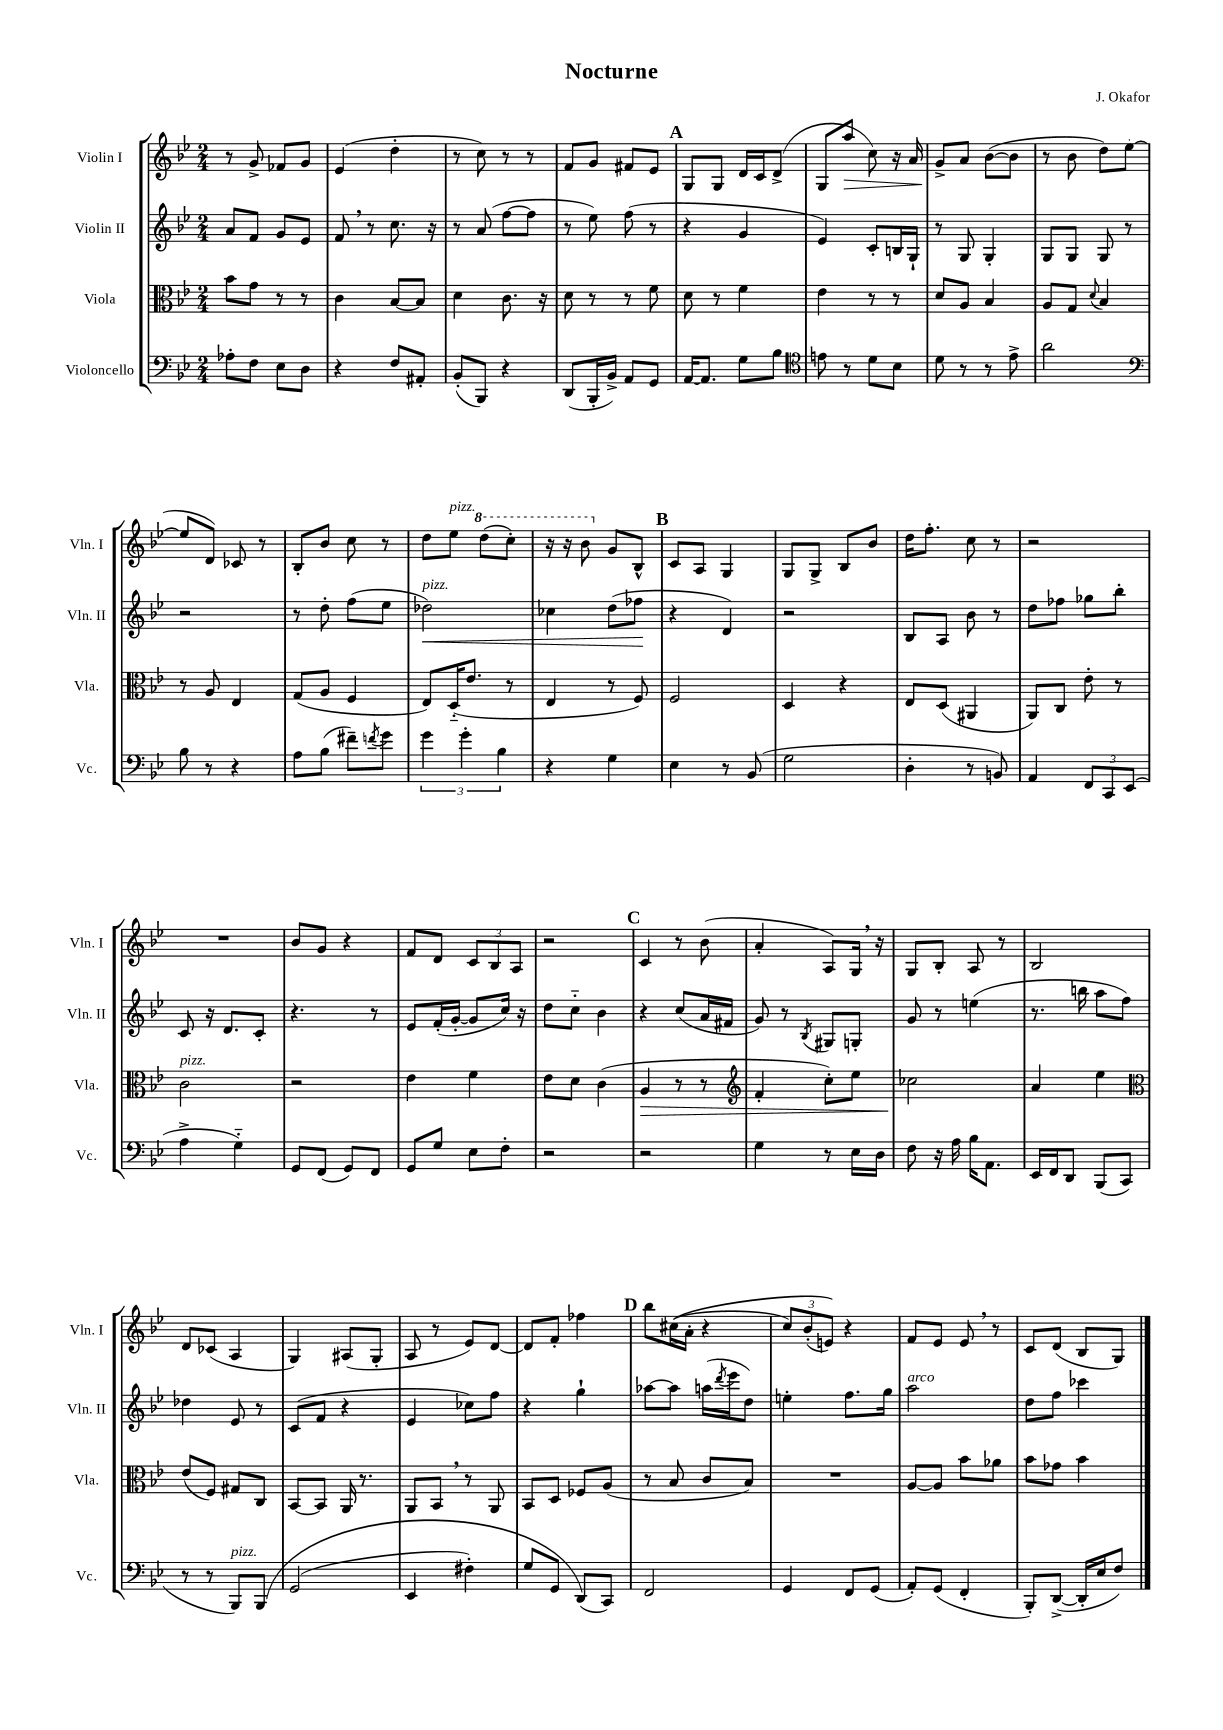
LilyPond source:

\header { title = "Nocturne" composer = "J. Okafor" }
<<
\new StaffGroup <<
\new Staff = "s0" \with { instrumentName = "Violin I" shortInstrumentName = "Vln. I" } {
    \clef treble \key bes \major \numericTimeSignature \time 2/4
    r8 g'8-> fes'8 g'8 |
    ees'4( d''4-. |
    r8 c''8) r8 r8 |
    f'8 g'8 fis'8 ees'8 |
    \mark \markup { \bold "A" } g8 g8 d'16 c'16 d'8->( |
    g8 a''8\> c''8) r16 a'16 |
    g'8->\! a'8 bes'8~( bes'8 |
    r8 bes'8 d''8) ees''8~( |
    ees''8 d'8) ces'8 r8 |
    bes8-. bes'8 c''8 r8 |
    d''8 ees''8^\markup { \italic "pizz." } \ottava #1 d'''8( c'''8-.) |
    r16 r16 bes''8 \ottava #0 g'8 bes8-^ |
    \mark \markup { \bold "B" } c'8 a8 g4 |
    g8 g8-> bes8 bes'8 |
    d''16 f''8.-. c''8 r8 |
    r2 |
    R2 |
    bes'8 g'8 r4 |
    f'8 d'8 \tuplet 3/2 { c'8 bes8 a8 } |
    r2 |
    \mark \markup { \bold "C" } c'4 r8 bes'8( |
    a'4-. a8) g16 \breathe r16 |
    g8 bes8-. a8 r8 |
    bes2 |
    d'8 ces'8( a4 |
    g4) ais8( g8-. |
    a8 r8 ees'8) d'8~ |
    d'8 f'8-. fes''4 |
    \mark \markup { \bold "D" } bes''8 cis''16(\( a'16-. r4 |
    \tuplet 3/2 { c''8) bes'8-.( e'8)\) } r4 |
    f'8 ees'8 ees'8 \breathe r8 |
    c'8 d'8( bes8 g8) \bar "|." |
}
\new Staff = "s1" \with { instrumentName = "Violin II" shortInstrumentName = "Vln. II" } {
    \clef treble \key bes \major \numericTimeSignature \time 2/4
    a'8 f'8 g'8 ees'8 |
    f'8 \breathe r8 c''8. r16 |
    r8 a'8( f''8~ f''8 |
    r8 ees''8) f''8( r8 |
    \mark \markup { \bold "A" } r4 g'4 |
    ees'4) c'8-. b16 g16-! |
    r8 g8 g4-. |
    g8 g8 g8 r8 |
    r2 |
    r8 d''8-. f''8( ees''8 |
    des''2\<^\markup { \italic "pizz." }) |
    ces''4 d''8( fes''8\! |
    \mark \markup { \bold "B" } r4 d'4) |
    r2 |
    bes8 a8 bes'8 r8 |
    d''8 fes''8 ges''8 bes''8-. |
    c'8 r16 d'8. c'8-. |
    r4. r8 |
    ees'8 f'16-.( g'16~-. g'8 c''16) r16 |
    d''8 c''8-_ bes'4 |
    \mark \markup { \bold "C" } r4 c''8( a'16 fis'16 |
    g'8) r8 \acciaccatura { bes8 } gis8 g8-. |
    g'8 r8 e''4( |
    r8. b''16 a''8 f''8) |
    des''4 ees'8 r8 |
    c'8( f'8 r4 |
    ees'4 ces''8) f''8 |
    r4 g''4-! |
    \mark \markup { \bold "D" } aes''8~ aes''8 a''16( \acciaccatura { d'''8 } ees'''16 d''8) |
    e''4-. f''8. g''16 |
    a''2^\markup { \italic "arco" } |
    d''8 f''8 ces'''4 \bar "|." |
}
\new Staff = "s2" \with { instrumentName = "Viola" shortInstrumentName = "Vla." } {
    \clef alto \key bes \major \numericTimeSignature \time 2/4
    bes'8 g'8 r8 r8 |
    c'4 bes8~ bes8 |
    d'4 c'8. r16 |
    d'8 r8 r8 f'8 |
    \mark \markup { \bold "A" } d'8 r8 f'4 |
    ees'4 r8 r8 |
    d'8 a8 bes4 |
    a8 g8 \appoggiatura { d'8 } bes4 |
    r8 a8 ees4 |
    g8( a8 f4 |
    ees8) d16-_( ees'8. r8 |
    ees4 r8 f8) |
    \mark \markup { \bold "B" } f2 |
    d4 r4 |
    ees8 d8( ais,4 |
    a,8) c8 ees'8-. r8 |
    c'2^\markup { \italic "pizz." } |
    r2 |
    ees'4 f'4 |
    ees'8 d'8 c'4( |
    \mark \markup { \bold "C" } a4\> r8 r8 |
    \clef treble f'4-. c''8-.) ees''8 |
    ces''2\! |
    a'4 ees''4 |
    \clef alto ees'8( f8) gis8 c8 |
    bes,8~ bes,8 a,16 r8. |
    a,8 bes,8 \breathe r8 a,8 |
    bes,8 d8 fes8 a8( |
    \mark \markup { \bold "D" } r8 bes8 c'8 bes8) |
    R2 |
    a8~ a8 bes'8 aes'8 |
    bes'8 ges'8 bes'4 \bar "|." |
}
\new Staff = "s3" \with { instrumentName = "Violoncello" shortInstrumentName = "Vc." } {
    \clef bass \key bes \major \numericTimeSignature \time 2/4
    aes8-. f8 ees8 d8 |
    r4 f8 ais,8-. |
    bes,8-.( bes,,8) r4 |
    d,8( bes,,16-. bes,16->) a,8 g,8 |
    \mark \markup { \bold "A" } a,16~ a,8. g8 bes8 |
    \clef tenor e'8 r8 d'8 bes8 |
    d'8 r8 r8 ees'8-> |
    a'2 |
    \clef bass bes8 r8 r4 |
    a8 bes8( fis'8--) \acciaccatura { f'8 } g'8 |
    \tuplet 3/2 { g'4 g'4-. bes4 } |
    r4 g4 |
    \mark \markup { \bold "B" } ees4 r8 bes,8( |
    g2 |
    d4-. r8 b,8) |
    a,4 \tuplet 3/2 { f,8 c,8 ees,8( } |
    a4-> g4-_) |
    g,8 f,8( g,8) f,8 |
    g,8 g8 ees8 f8-. |
    r2 |
    \mark \markup { \bold "C" } r2 |
    g4 r8 ees16 d16 |
    f8 r16 a16 bes16 a,8. |
    ees,16 f,16 d,8 bes,,8( c,8 |
    r8 r8 bes,,8^\markup { \italic "pizz." }) bes,,8\( |
    g,2( |
    ees,4 fis4-.) |
    g8 g,8 d,8(\) c,8) |
    \mark \markup { \bold "D" } f,2 |
    g,4 f,8 g,8( |
    a,8-.) g,8( f,4-. |
    bes,,8-.) d,8~->( d,16-. ees16 f8) \bar "|." |
}
>>
>>
\layout { \context { \Score \remove "Bar_number_engraver" } }
